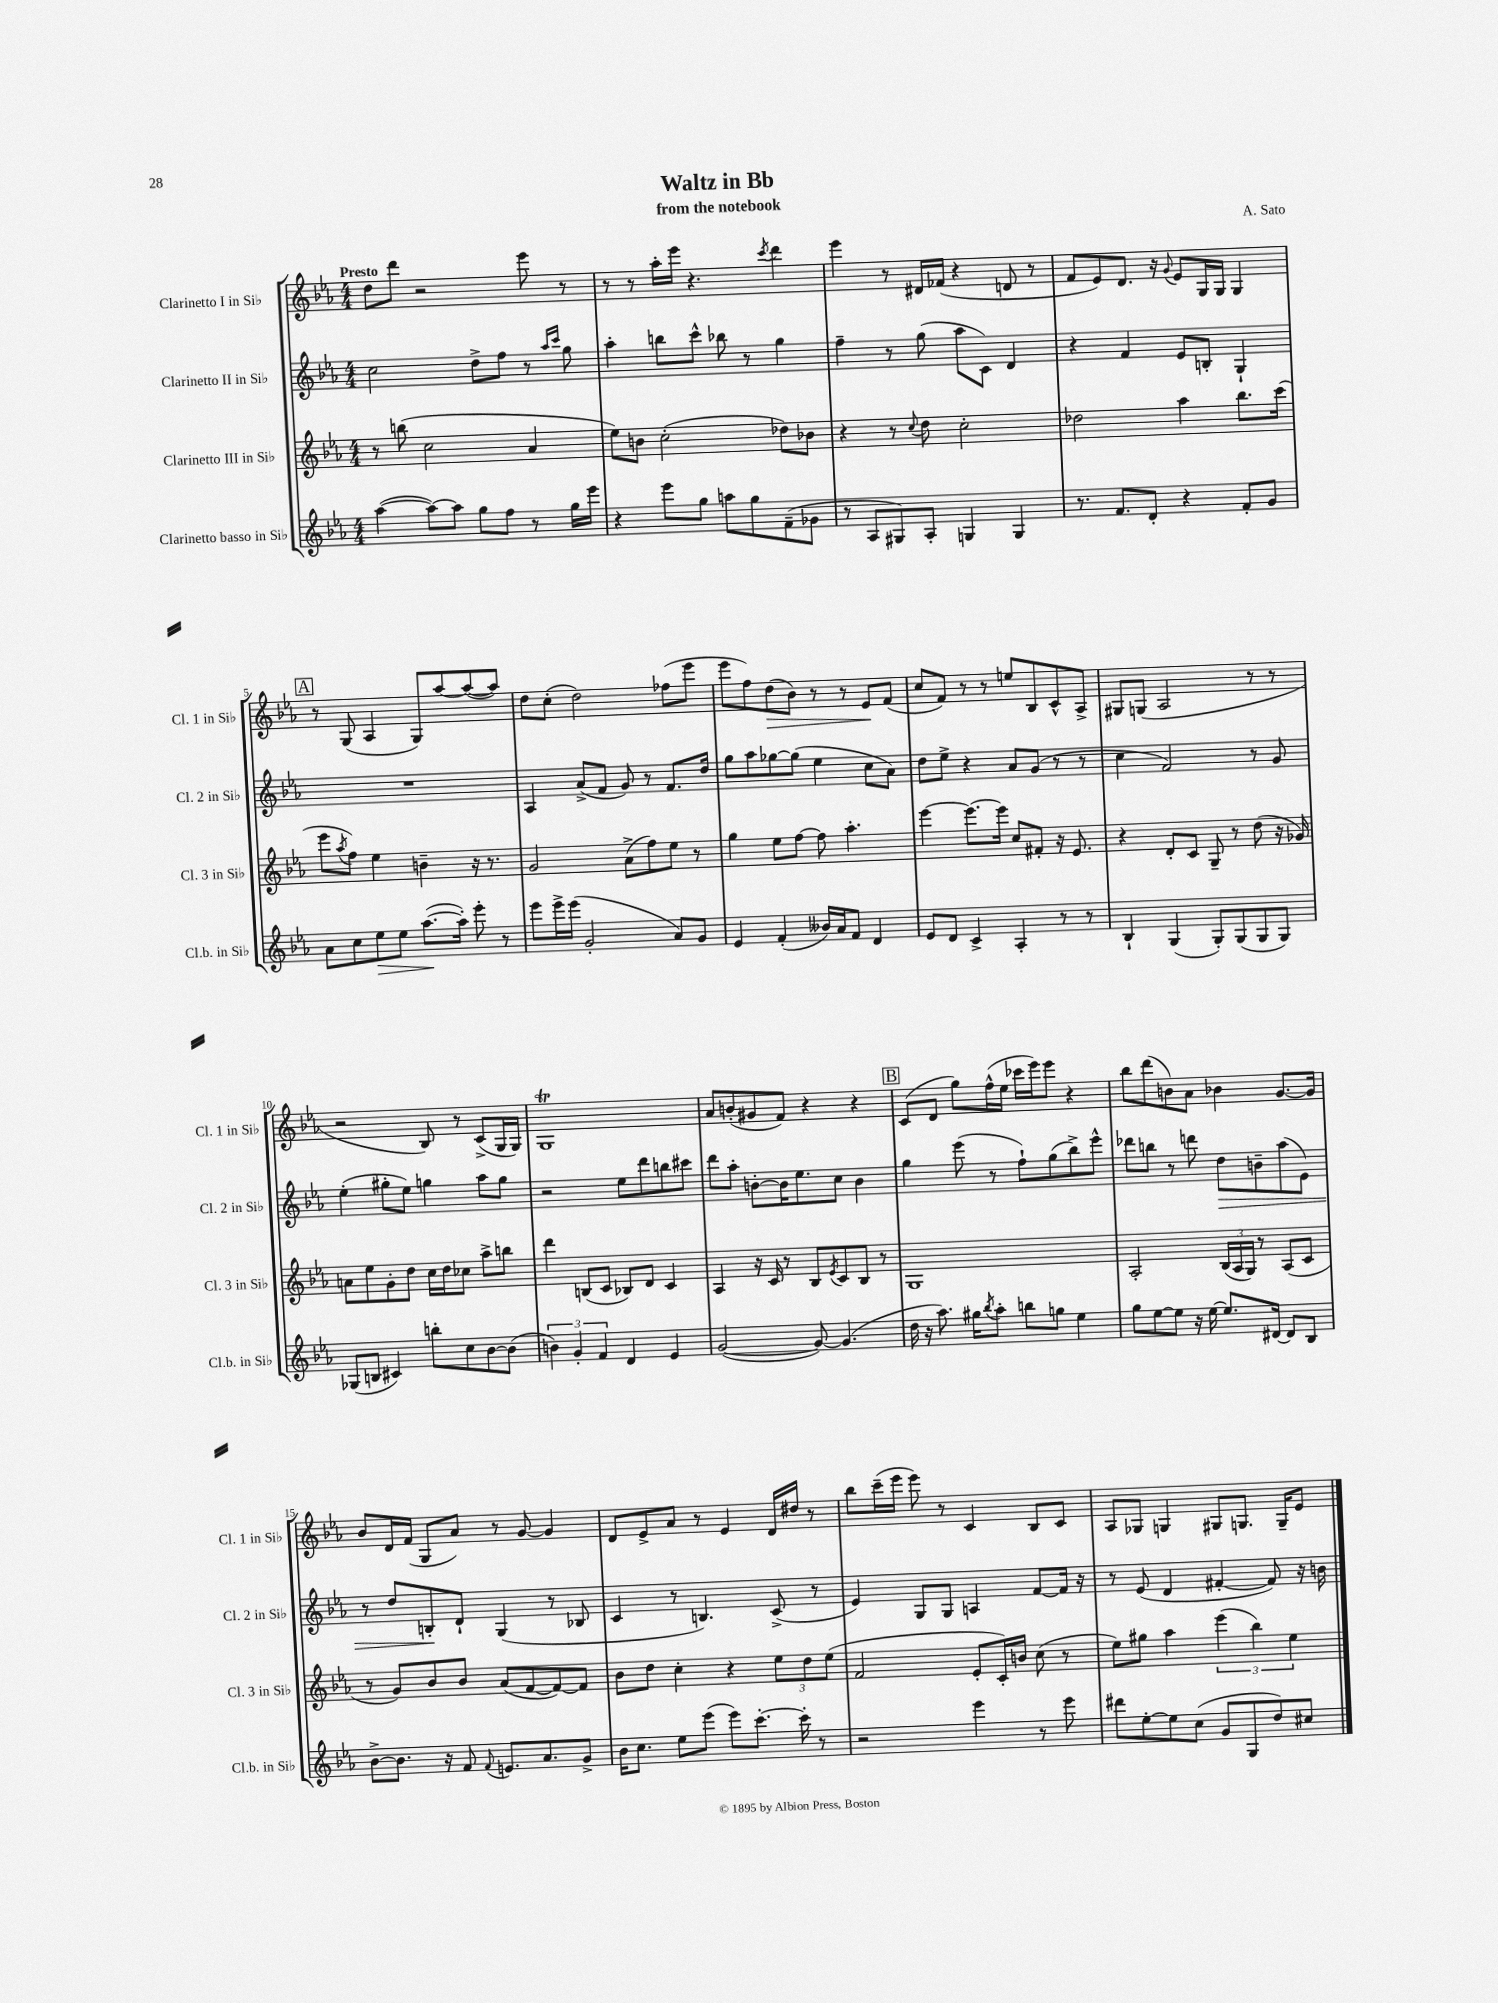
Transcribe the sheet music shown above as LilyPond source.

\header { title = "Waltz in Bb" composer = "A. Sato" subtitle = "from the notebook" }
<<
\new StaffGroup <<
\new Staff = "s0" \with { instrumentName = "Clarinetto I in Sib" shortInstrumentName = "Cl. 1 in Sib" } {
    \clef treble \key ees \major \numericTimeSignature \time 4/4 \tempo "Presto"
    d''8 d'''8 r2 ees'''8 r8 |
    r8 r8 aes''16-. ees'''16 r4. \acciaccatura { c'''8 } d'''4 |
    ees'''4 r8 dis'16 fes'16( r4 d'8 r8 |
    f'8 ees'8) d'8. r16 \appoggiatura { g'8 } ees'8 g16 g16 g4 |
    \mark \markup { \box "A" } r8 g8( aes4 g8) aes''8~ aes''8~( aes''8) |
    d''8 c''8-.( d''2) fes''8( ees'''8 |
    ees'''8 f''8) d''8\>( bes'8) r8 r8 ees'8\! f'8( |
    c''8 f'8) r8 r8 e''8 bes8 c'8-^ aes8-> |
    gis8 g8( aes2 r8 r8 |
    r2 bes8) r8 c'8->( g16 g16) |
    g1\trill |
    aes'8 b'8-.( gis'8 f'8) r4 r4 |
    \mark \markup { \box "B" } c'8( d'8 g''8) f''16-^( ees''16 ces'''16 ees'''16) ees'''8 r4 |
    bes''8 d'''8( b'8) aes'8 bes'4 g'8.~ g'16 |
    bes'8 d'16 f'16( g8 aes'8) r8 g'8~ g'4 |
    d'8 ees'8-> aes'8 r8 ees'4 d'16 dis''16 r8 |
    bes''8 c'''16--( ees'''16 ees'''8) r8 c'4 bes8 c'8 |
    aes8 ges8 g4 gis8 g8. g16-- ees'8 \bar "|." |
}
\new Staff = "s1" \with { instrumentName = "Clarinetto II in Sib" shortInstrumentName = "Cl. 2 in Sib" } {
    \clef treble \key ees \major \numericTimeSignature \time 4/4
    c''2 d''8-> f''8 r8 \grace { aes''16 c'''16 } g''8 |
    aes''4-. b''8 c'''8-^ bes''8 r8 g''4 |
    f''4-- r8 g''8( aes''8 c'8) d'4 |
    r4 f'4 ees'8 b8-. g4-! |
    \mark \markup { \box "A" } R1 |
    aes4 aes'8->( f'8 g'8) r8 f'8. d''16 |
    g''8 aes''8 ges''8~ ges''8( ees''4 c''8 aes'8) |
    d''8 ees''8-> r4 aes'8 g'8( r8 r8 |
    c''4 f'2) r8 g'8 |
    ees''4-.( gis''8-. ees''8) g''4 aes''8 g''8 |
    r2 ees''8 d'''8 b''8 cis'''8 |
    d'''8 aes''8-. b'8~-. b'16 ees''8. c''8 b'4 |
    \mark \markup { \box "B" } g''4 ees'''8( r8 f''8-!) g''8( bes''8->) ees'''8-^ |
    des'''8 b''8 r8 d'''8 d''8\> b'8-- aes''8( ees'8) |
    r8 d''8 b8-.\! d'8-! g4( r8 bes8 |
    c'4 r8 b4.) c'8->( r8 |
    ees'4) g8 g8 a4 f'8~ f'16 r16 |
    r8 ees'8( d'4 fis'4~-. fis'8) r16 b'16 \bar "|." |
}
\new Staff = "s2" \with { instrumentName = "Clarinetto III in Sib" shortInstrumentName = "Cl. 3 in Sib" } {
    \clef treble \key ees \major \numericTimeSignature \time 4/4
    r8 b''8( c''2 aes'4 |
    ees''8) b'8 c''2-.( des''8) bes'8 |
    r4 r8 \appoggiatura { c''8 } d''8 c''2-. |
    des''2 aes''4 bes''8. c'''16( |
    \mark \markup { \box "A" } ees'''8 \acciaccatura { aes''8 } f''8) ees''4 b'4-- r16 r8. |
    g'2 aes'8->( f''8) ees''8 r8 |
    g''4 ees''8 f''8~ f''8 aes''4.-. |
    ees'''4~ ees'''8.~ ees'''16 c''8 fis'8-. r16 ees'8. |
    r4 d'8-. c'8 g8-- r8 d''8( r16 ges'16) |
    a'8 ees''8 g'8-. d''8 c''16 d''16 ces''8 aes''8-> b''8 |
    d'''4 b8( c'8 bes8) d'8 c'4 |
    aes4 r16 c'16 r8 bes8 \acciaccatura { ees'8 } c'8 bes8 r8 |
    \mark \markup { \box "B" } g1 |
    aes2-. \tuplet 3/2 { bes16( aes16 g16) } r8 aes8( c'8 |
    r8 g'8) bes'8 bes'8 aes'8( f'8~ f'8~) f'8 |
    bes'8 d''8 c''4-. r4 \tuplet 3/2 { ees''8 d''8 ees''8( } |
    f'2 ees'8-. c'16-.) b'16 c''8( r8 |
    ees''8) gis''8 aes''4 \tuplet 3/2 { ees'''4( bes''4) ees''4 } \bar "|." |
}
\new Staff = "s3" \with { instrumentName = "Clarinetto basso in Sib" shortInstrumentName = "Cl.b. in Sib" } {
    \clef treble \key ees \major \numericTimeSignature \time 4/4
    aes''4~( aes''8~) aes''8 g''8 f''8 r8 g''16 ees'''16 |
    r4 ees'''8 g''8 a''8 g''8 f'8--( ges'8 |
    r8 aes8 gis8) aes8-. g4 g4 |
    r8. f'8. d'8-. r4 f'8-. g'8 |
    \mark \markup { \box "A" } aes'8 c''8 ees''8\> ees''8 aes''8.~\!( aes''16-.) ees'''8-. r8 |
    ees'''8 ees'''16-> ees'''16( g'2-. aes'8) g'8 |
    ees'4 f'4-.( beses'16) aes'16 f'8 d'4 |
    ees'8 d'8 c'4-> aes4-. r8 r8 |
    bes4-! g4( g8-.) g8( g8 g8) |
    ges8( b8 cis'4) b''8-. c''8 bes'8~ bes'8( |
    \tuplet 3/2 { b'4) g'4-. f'4 } d'4 ees'4 |
    g'2~( g'8~) g'4.( |
    \mark \markup { \box "B" } d''16 r16 aes''8.) gis''16 \acciaccatura { bes''8 } aes''8-. b''8 g''8 ees''4 |
    g''8 ees''8~ ees''8 r16 ees''16~ ees''8. dis'16~ dis'8 bes8 |
    bes'8~-> bes'8. r16 f'8 \appoggiatura { f'8 } e'8. aes'8. g'8-> |
    bes'16 c''8. ees''8 ees'''8( ees'''8) c'''8.~-. c'''16-. r8 |
    r2 ees'''4 r8 ees'''8 |
    dis'''8 ees''8~-. ees''8 c''8( g'8 g8 d''8) cis''8 \bar "|." |
}
>>
>>
